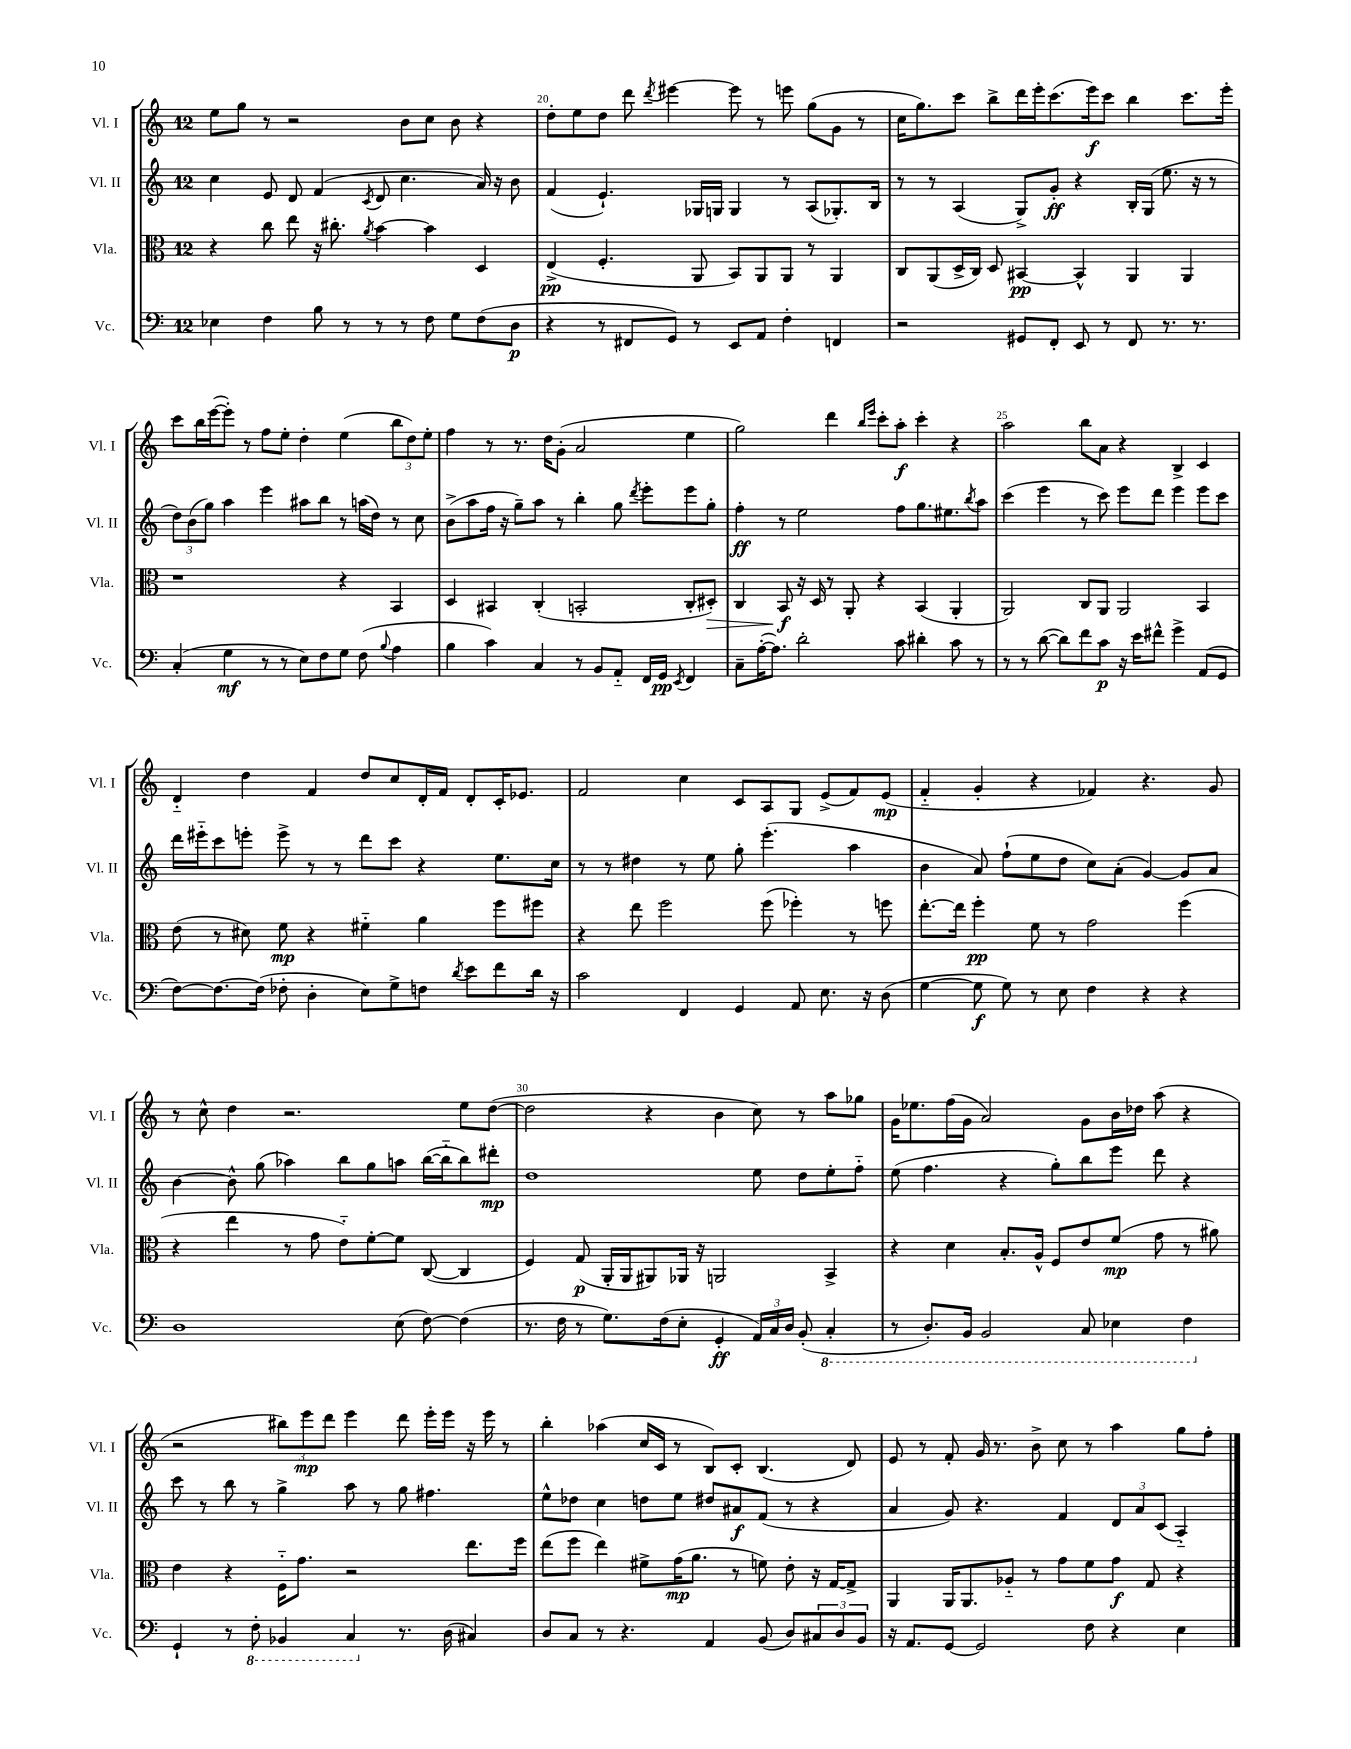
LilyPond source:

<<
\new StaffGroup <<
\new Staff = "s0" \with { instrumentName = "Vl. I" shortInstrumentName = "Vl. I" } {
    \clef treble \key c \major \once \override Staff.TimeSignature.style = #'single-digit \time 12/8
    e''8 g''8 r8 r2 b'8 c''8 b'8 r4 |
    d''8-. e''8 d''8 d'''8 \acciaccatura { d'''8 } eis'''4~ eis'''8 r8 e'''8 g''8( g'8 r8 |
    c''16 g''8.) c'''8 b''8-> d'''16 e'''16-. c'''8.( e'''16\f) c'''8 b''4 c'''8. e'''16-. |
    c'''8 b''16 e'''16~( e'''8-.) r8 f''8 e''8-. d''4-. e''4( \tuplet 3/2 { b''8 d''8) e''8-. } |
    f''4 r8 r8. d''16 g'8-.( a'2 e''4 |
    g''2) d'''4 \grace { b''16 e'''16 } c'''8-. a''8-.\f c'''4-. r4 |
    a''2 b''8 a'8 r4 b4-> c'4 |
    d'4-_ d''4 f'4 d''8 c''8 d'16-. f'16 d'8-. c'16-. ees'8. |
    f'2 c''4 c'8 a8 g8 e'8->( f'8) e'8\mp( |
    f'4-_ g'4-. r4 fes'4) r4. g'8 |
    r8 c''8-^ d''4 r2. e''8 d''8~( |
    d''2 r4 b'4 c''8) r8 a''8 ges''8 |
    g'16 ees''8. f''16( g'16 a'2) g'8 b'16 des''16 a''8( r4 |
    r2 \tuplet 3/2 { bis''8) e'''8\mp d'''8 } e'''4 d'''8 e'''16-. e'''16 r16 e'''16 r8 |
    b''4-. aes''4( c''16 c'16 r8 b8) c'8-. b4.( d'8) |
    e'8 r8 f'8-. g'16 r8. b'8-> c''8 r8 a''4 g''8 f''8-. \bar "|." |
}
\new Staff = "s1" \with { instrumentName = "Vl. II" shortInstrumentName = "Vl. II" } {
    \clef treble \key c \major \once \override Staff.TimeSignature.style = #'single-digit \time 12/8
    c''4 e'8 d'8 f'4( \acciaccatura { c'8 } d'8 c''4. a'16) r16 b'8 |
    f'4( e'4.-!) ges16 g16 g4 r8 a8( ges8.-.) b16 |
    r8 r8 a4( g8->) g'8-.\ff r4 b16-. g16( e''8. r16 r8 |
    \tuplet 3/2 { d''8) b'8( g''8) } a''4 e'''4 ais''8 b''8 r8 a''16( d''16) r8 c''8 |
    b'8->( a''8 f''16 r16 g''8--) a''8 r8 b''4-. g''8 \acciaccatura { d'''8 } e'''8-. e'''8 g''8-. |
    f''4-.\ff r8 e''2 f''8 g''8. eis''8. \acciaccatura { b''8 } a''8 |
    c'''4( e'''4 r8 c'''8) e'''8 d'''8 e'''4 e'''8 c'''8 |
    d'''16 eis'''16-_ c'''8 e'''8-. e'''8-> r8 r8 d'''8 c'''8 r4 e''8. c''16 |
    r8 r8 dis''4 r8 e''8 g''8-. e'''4.-.( a''4 |
    b'4 a'8) f''8-!( e''8 d''8 c''8) a'8-.( g'4~) g'8 a'8 |
    b'4~ b'8-^ g''8( aes''4) b''8 g''8 a''8 b''16~( b''16-_ b''8) dis'''8-.\mp |
    d''1 e''8 d''8 e''8-. f''8-_ |
    e''8( f''4. r4 g''8-.) b''8 e'''8 d'''8 r4 |
    c'''8 r8 b''8 r8 g''4-> a''8 r8 g''8 fis''4. |
    e''8-^ des''8 c''4 d''8 e''8 dis''8 ais'8\f f'8( r8 r4 |
    a'4 g'8) r4. f'4 \tuplet 3/2 { d'8 a'8 c'8( } a4-_) \bar "|." |
}
\new Staff = "s2" \with { instrumentName = "Vla." shortInstrumentName = "Vla." } {
    \clef alto \key c \major \once \override Staff.TimeSignature.style = #'single-digit \time 12/8
    r4 c''8 e''8 r16 cis''8.-. \acciaccatura { a'8 } b'4~ b'4 d4 |
    e4->\pp( f4.-. a,8 b,8) a,8 a,8 r8 a,4 |
    c8 a,8( d16-> c16) d8 bis,4~\pp bis,4-^ a,4 a,4 |
    r1 r4 b,4 |
    d4 bis,4 c4-.( b,2-. c8-. dis8-.\>) |
    c4 b,8\f\! r16 d16 r8 a,8-. r4 b,4( a,4-. |
    a,2) c8 a,8 a,2 b,4 |
    e'8( r8 dis'8) f'8\mp r4 fis'4-_ a'4 f''8 fis''8 |
    r4 e''8 f''2 f''8( fes''4-.) r8 f''8 |
    e''8.~-. e''16 f''4-.\pp f'8 r8 g'2 f''4( |
    r4 e''4 r8 g'8 e'8-_) f'8~-. f'8 c8~( c4 |
    f4) g8\p( a,16-. a,16 ais,8) aes,16 r16 a,2 b,4-> |
    r4 d'4 b8.-. a16-^ f8 e'8 f'8\mp( g'8 r8 ais'8) |
    e'4 r4 f16-_ g'8. r2 e''8. f''16 |
    e''8( f''8 e''4) fis'8-> g'16\mp( a'8. r8 f'8) e'8-. r16 g16~ g8-> |
    a,4 a,16 a,8. aes8-_ r8 g'8 f'8 g'8\f g8 r4 \bar "|." |
}
\new Staff = "s3" \with { instrumentName = "Vc." shortInstrumentName = "Vc." } {
    \clef bass \key c \major \once \override Staff.TimeSignature.style = #'single-digit \time 12/8
    ees4 f4 b8 r8 r8 r8 f8 g8 f8( d8\p |
    r4 r8 fis,8 g,8) r8 e,8 a,8 f4-. f,4 |
    r2 gis,8 f,8-. e,8 r8 f,8 r8. r8. |
    c4-.( g4\mf r8 r8 e8) f8 g8 f8( \appoggiatura { b8 } a4 |
    b4 c'4) c4 r8 b,8 a,8-_ f,16 g,16\pp \acciaccatura { e,8 } f,4 |
    c8-- a16~-.( a8.) d'2-. c'8 dis'4-. c'8 r8 |
    r8 r8 d'8~( d'8) f'8 c'8\p r16 e'16 fis'8-^ g'4-> a,8( g,8 |
    f8~) f8.~ f16( fes8-. d4-. e8) g8-> f8 \acciaccatura { d'8 } e'8 f'8 d'16 r16 |
    c'2 f,4 g,4 a,8 e8. r16 d8( |
    g4~ g8\f g8) r8 e8 f4 r4 r4 |
    d1 e8( f8~) f4( |
    r8. f16 r8 g8.) f16( e8-. g,4-.\ff \tuplet 3/2 { a,16) c16 d16 } b,8-.( \ottava #-1 c,4-. |
    r8 d,8.-.) b,,16 b,,2 c,8 ees,4 f,4 \ottava #0 |
    g,4-! r8 \ottava #-1 f,8-. bes,,4 c,4 \ottava #0 r8. d16( cis4) |
    d8 c8 r8 r4. a,4 b,8( d8) \tuplet 3/2 { cis8 d8 b,8 } |
    r16 a,8. g,8~ g,2 f8 r4 e4 \bar "|." |
}
>>
>>
\layout { \context { \Score currentBarNumber = #19 \override BarNumber.break-visibility = ##(#f #t #t) barNumberVisibility = #(every-nth-bar-number-visible 5) } }
